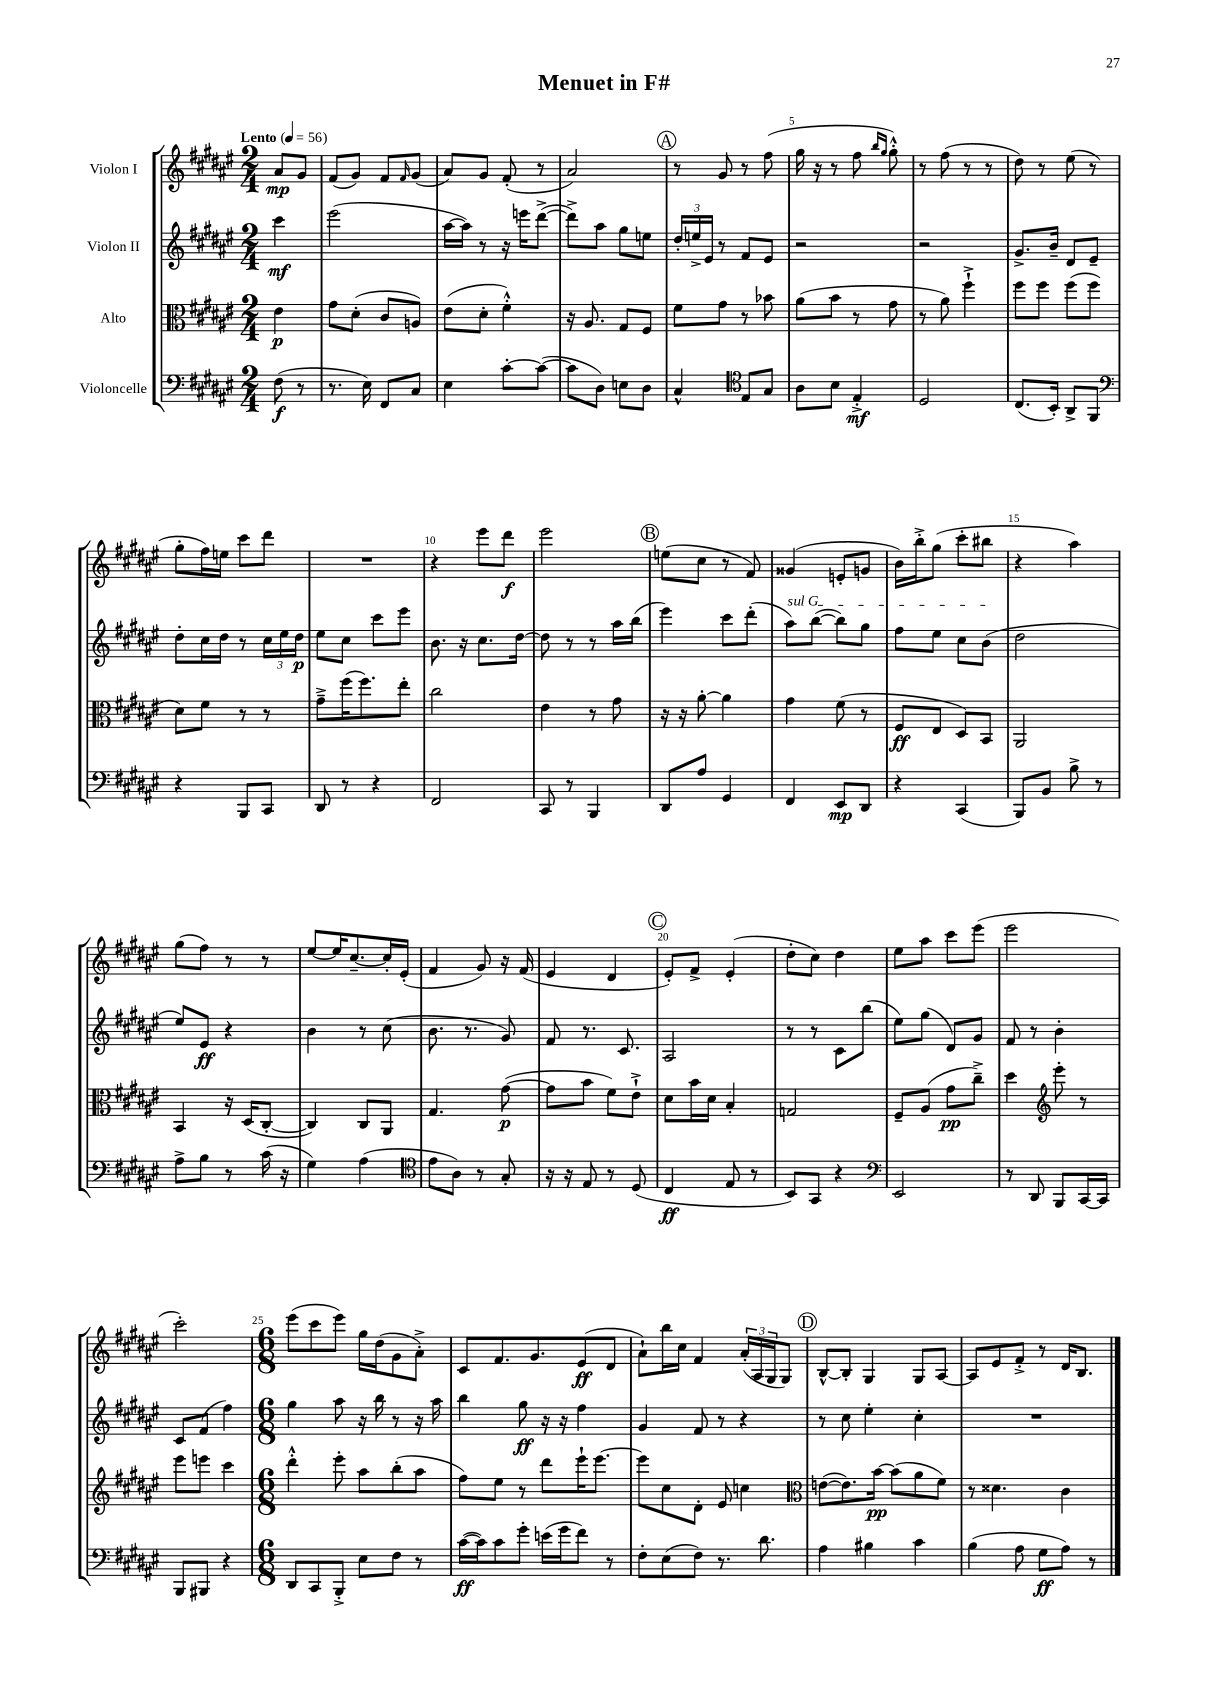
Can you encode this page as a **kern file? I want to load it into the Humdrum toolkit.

**kern	**kern	**kern	**kern
*staff4	*staff3	*staff2	*staff1
*clefF4	*clefC3	*clefG2	*clefG2
*k[f#c#g#d#a#e#]	*k[f#c#g#d#a#e#]	*k[f#c#g#d#a#e#]	*k[f#c#g#d#a#e#]
*M2/4	*M2/4	*M2/4	*M2/4
*MM56	*MM56	*MM56	*MM56
(8F#	4e#	4ccc#	8a#
8r	.	.	8g#
=	=	=	=
8.r	8g#	(2eee#	(8f#
.	(8d#'	.	8g#)
16E#)	.	.	.
8FF#	8c#	.	8f#
.	.	.	16qqf#
8C#	8A)	.	(8g#
=	=	=	=
4E#	(8e#	[16aa#	8a#)
.	.	16aa#])	.
.	8d#'	8r	8g#
[8c#'	4f#'^^)	16r	(8f#'
.	.	16eee	.
(8c#_	.	([8ddd#^	8r
=	=	=	=
8c#]	16r	8ddd#^])	2a#)
.	8.A#	.	.
8D#)	.	8aa#	.
8E	8G#	8gg#	.
8D#	8F#	8ee	.
=	=	=	=
4C#^^	8f#	24dd#'	8r
.	.	24ee^	.
.	.	24e#	.
.	8g#	8r	8g#
*clefC4	*	*	*
8E#	8r	8f#	8r
8G#	8b-	8e#	(8ff#
=	=	=	=
8A#	(8a#	2r	16gg#
.	.	.	16r
8B	8b	.	8r
4E#'^	8r	.	8ff#
.	.	.	16qqbb
.	.	.	16qqgg#
.	8g#	.	8gg#'^^)
=	=	=	=
2D#	8r	2r	8r
.	8a#)	.	(8ff#
.	4ff#`^	.	8r
.	.	.	8r
=	=	=	=
(8.C#	8ff#	8.g#^	8dd#)
.	8ff#	.	8r
16BB')	.	16b~	.
8AA#^	(8ff#	8d#	(8ee#
8FF#	8ff#	8e#~	8r
=	=	=	=
*clefF4	*	*	*
4r	8d#)	8dd#'	8gg#'
.	8f#	16cc#	16ff#)
.	.	16dd#	16ee
8BBB	8r	8r	8ccc#
8CC#	8r	24cc#	8ddd#
.	.	24ee#	.
.	.	24dd#	.
=	=	=	=
8DD#	8g#~^	8ee#	2r
8r	(16ff#	8cc#	.
.	8.ff#)	.	.
4r	.	8ccc#	.
.	8ee#'	8eee#	.
=	=	=	=
2FF#	2cc#	8.b	4r
.	.	16r	.
.	.	8.cc#	8eee#
.	.	.	8ddd#
.	.	[16dd#	.
=	=	=	=
8CC#	4e#	8dd#]	2eee#
8r	.	8r	.
4BBB	8r	8r	.
.	8g#	16aa#	.
.	.	(16bb	.
=	=	=	=
8DD#	16r	4eee#)	(8ee
.	16r	.	.
8A#	[8a#'	.	8cc#
4GG#	4a#]	8ccc#	8r
.	.	(8ddd#'	8f#)
=	=	=	=
4FF#	4g#	8aa#)	(4g##
.	.	([8bb	.
8EE#	(8f#	8bb])	8e'
8DD#	8r	8gg#	8g
=	=	=	=
4r	8F#	8ff#	16b)
.	.	.	16bb'^
.	8E#	8ee#	(8gg#
(4CC#	8D#)	8cc#	8ccc#'
.	8BB	(8b	8bb#
=	=	=	=
8BBB)	2AA#	2dd#	4r
8BB	.	.	.
8B^	.	.	4aa#)
8r	.	.	.
=	=	=	=
8A#^	4BB	8ee#)	(8gg#
8B	.	8e#	8ff#)
8r	16r	4r	8r
.	(16D#	.	.
(16c#	[8C#'	.	8r
16r	.	.	.
=	=	=	=
4G#)	4C#])	4b	[8ee#
.	.	.	16ee#]
.	.	.	[8.cc#~
(4A#	8C#	8r	.
.	8AA#	(8cc#	16cc#']
.	.	.	(16e#'
=	=	=	=
*clefC4	*	*	*
8e#	4.G#	8.b	4f#
8A#)	.	.	.
.	.	8.r	.
8r	.	.	8g#)
8G#'	([8g#	8g#)	16r
.	.	.	(16f#
=	=	=	=
16r	8g#]	8f#	4e#
16r	.	.	.
8E#	8b	8.r	.
8r	8f#)	.	4d#
.	.	8.c#	.
(8D#	8e#`^	.	.
=	=	=	=
4C#	8d#	2A#	8e#')
.	16b	.	8f#^
.	16d#	.	.
8E#	4B'	.	(4e#'
8r	.	.	.
=	=	=	=
8BB)	2G	8r	8dd#'
8GG#	.	8r	8cc#)
4r	.	8c#	4dd#
.	.	(8bb	.
=	=	=	=
*clefF4	*	*	*
2EE#	8F#~	8ee#)	8ee#
.	(8A#	(8gg#	8aa#
.	8g#	8d#)	8ccc#
.	8cc#~^)	8g#	(8eee#
=	=	=	=
8r	4dd#	8f#	2eee#
8DD#	.	8r	.
*	*clefG2	*	*
8BBB	8eee#'	4b'	.
[16CC#	8r	.	.
16CC#]	.	.	.
=	=	=	=
8BBB	8eee#	8c#	2ccc#')
8BBB#	8eee	(8f#	.
4r	4ccc#	4ff#)	.
=	=	=	=
*M6/8	*M6/8	*M6/8	*M6/8
8DD#	4ddd#'^^	4gg#	(8eee#
8CC#	.	.	8ccc#
8BBB'^	8eee#'	8aa#	8eee#)
8E#	8aa#	16r	16gg#
.	.	16bb	(16dd#
8F#	(8bb'	8r	8g#
8r	8aa#	16r	8a#'^)
.	.	16aa#	.
=	=	=	=
([16c#	8ff#)	4bb	8c#
16c#])	.	.	.
8c#	8ee#	.	8.f#
8g#'	8r	8gg#	.
.	.	.	8.g#
(16e	8ddd#	16r	.
16g#	.	16r	.
8f#)	16eee#`	4ff#	(8e#
.	[8.eee#	.	.
8r	.	.	8d#
=	=	=	=
8F#'	8eee#]	4g#	8a#`)
(8E#	8cc#	.	16bb
.	.	.	16cc#
8F#)	8d#'	8f#	4f#
8.r	8e#	8r	.
.	4cc	4r	(24a#'
.	.	.	24A#
8.d#	.	.	.
.	.	.	24G#
.	.	.	8G#)
=	=	=	=
*	*clefC3	*	*
4A#	([8e	8r	[8B^^
.	8.e])	8cc#	8B']
4B#	.	4ee#'	4G#
.	[16b	.	.
.	(8b]	.	.
4c#	8a#	4cc#'	8G#
.	8f#)	.	[8A#
=	=	=	=
(4B	8r	2.r	8A#]
.	4.d##	.	8e#
8A#	.	.	8f#'^
8G#	.	.	8r
8A#)	4c#	.	16d#
.	.	.	8.B
8r	.	.	.
==	==	==	==
*-	*-	*-	*-
